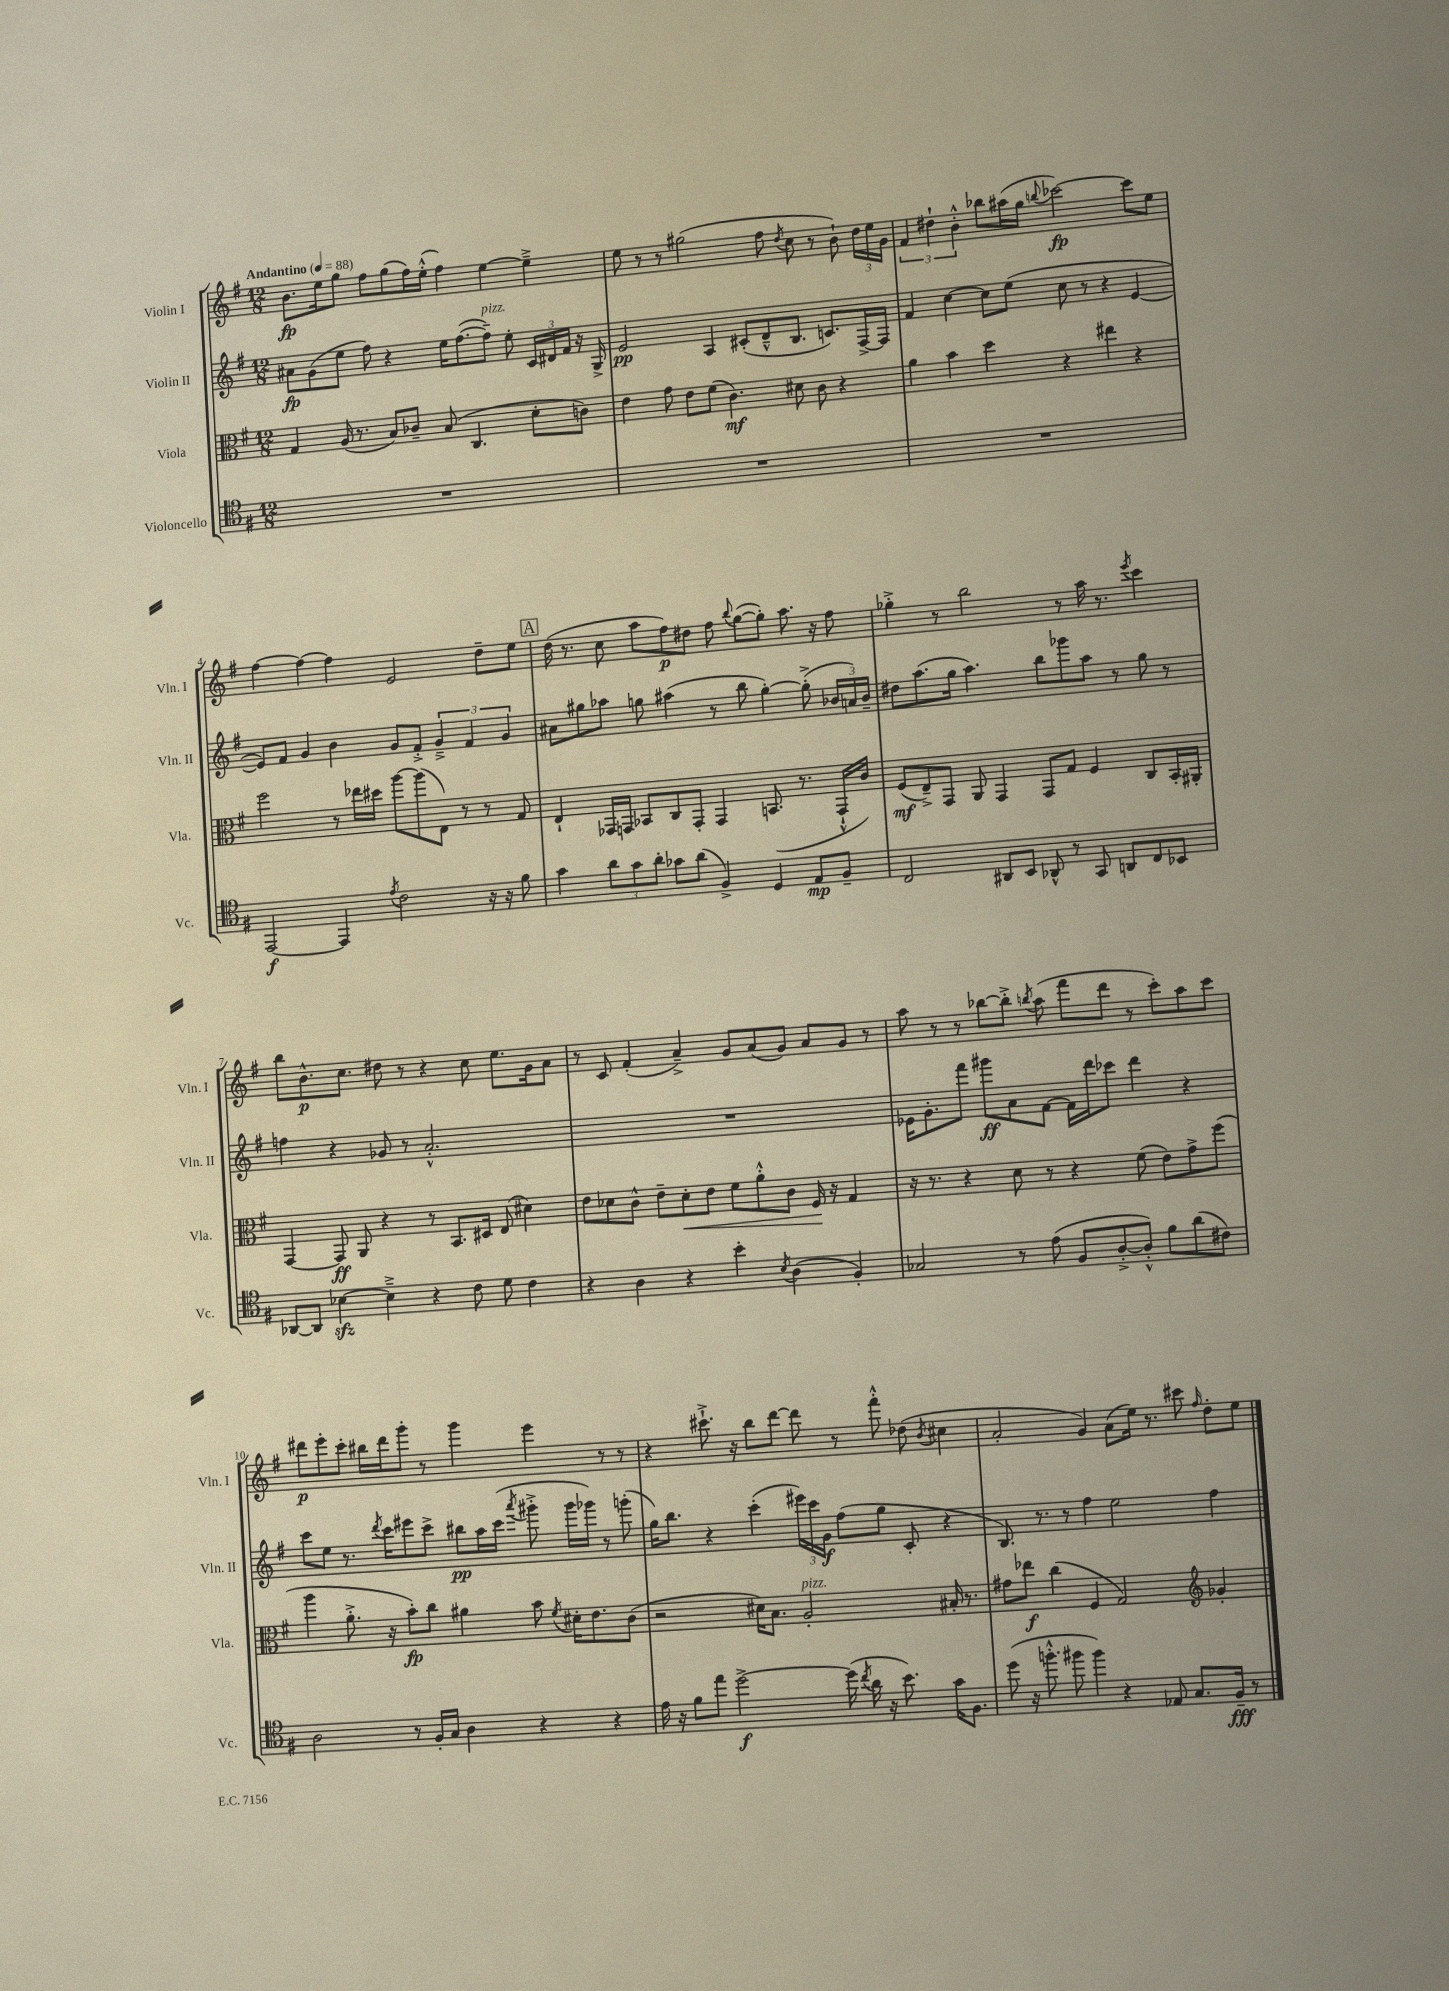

**kern	**dynam	**kern	**dynam	**kern	**dynam	**kern	**dynam
*part4	*part4	*part3	*part3	*part2	*part2	*part1	*part1
*staff4	*staff4	*staff3	*staff3	*staff2	*staff2	*staff1	*staff1
*I"Violoncello	*	*I"Viola	*	*I"Violin II	*	*I"Violin I	*
*I'Vc.	*	*I'Vla.	*	*I'Vln. II	*	*I'Vln. I	*
*clefC4	*	*clefC3	*	*clefG2	*	*clefG2	*
*k[f#]	*	*k[f#]	*	*k[f#]	*	*k[f#]	*
*M12/8	*	*M12/8	*	*M12/8	*	*M12/8	*
*MM88	*	*MM88	*	*MM88	*	*MM88	*
=1	=1	=1	=1	=1	=1	=1	=1
!	!	!	!	!	!	!LO:TX:a:B:t=Andantino	!
1.r	.	4G/	.	8a#X\L	fp	8.b\L	fp
.	.	.	.	(8g\	.	.	.
.	.	.	.	.	.	16ee\k	.
.	.	(16A/	.	8ee\J	.	8gg\J	.
.	.	8.r	.	.	.	.	.
.	.	.	.	8ff#\)	.	8ff#\L	.
.	.	8B/L)	.	4r	.	(8gg\	.
.	.	8c-X~/J	.	.	.	16ff#\L)	.
.	.	.	.	.	.	(16ee'^^\JJ	.
.	.	(8B/	.	16ee\KL	.	4ff#\)	.
.	.	.	.	([8.ff#\	.	.	.
.	.	4.C/	.	.	.	.	.
!	!	!	!	!LO:TX:a:i:t=pizz.	!	!	!
.	.	.	.	8ff#~\J])	.	[4ee\	.
.	.	.	.	8ee'\	.	.	.
.	.	8d'\L	.	24c/LL	.	4ee~^\]	.
.	.	.	.	24d#X/	.	.	.
.	.	.	.	24f#/JJ	.	.	.
.	.	8cn\J)	.	16r	.	.	.
.	.	.	.	16G^/	.	.	.
=2	=2	=2	=2	=2	=2	=2	=2
1.r	.	4e\	.	2e/	pp	8ee\	.
.	.	.	.	.	.	8r	.
.	.	8g\	.	.	.	8r	.
.	.	8e\L	.	.	.	(2gg#X\	.
.	.	(8f#\J	.	4A/	.	.	.
.	.	4.c\)	mf	.	.	.	.
.	.	.	.	(8c#X'/L	.	.	.
.	.	.	.	8d~^^/	.	8ff#\	.
.	.	.	.	.	.	8qdd/	.
.	.	8d#X\	.	8.B/J	.	8cc\	.
.	.	8c\	.	.	.	8r	.
.	.	.	.	8.cn/L)	.	.	.
.	.	4r	.	.	.	8b`\)	.
.	.	.	.	[16F#^/L	.	24dd\LL	.
.	.	.	.	.	.	24ee\	.
.	.	.	.	16F#/JJ]	.	.	.
.	.	.	.	.	.	24g\JJ	.
=3	=3	=3	=3	=3	=3	=3	=3
1.r	.	4a\	.	4f#/	.	6f#/	.
.	.	.	.	.	.	6dd#X`\	.
.	.	4b\	.	[4cc\	.	.	.
.	.	.	.	.	.	6b'^^\	.
.	.	4dd\	.	8cc\L]	.	8bb-X\L	.
.	.	.	.	(8ee\J	.	(16aa#X\L	.
.	.	.	.	.	.	16gg\JJ	.
.	.	.	.	.	.	8qqbbn/	.
.	.	4r	.	8cc\	.	[2ccc-X\)	fp
.	.	.	.	8r	.	.	.
.	.	4ee#X\	.	4r	.	.	.
.	.	4r	.	[4e/	.	8ccc-\L]	.
.	.	.	.	.	.	8ee\J	.
!!LO:LB:g=z
=4	=4	=4	=4	=4	=4	=4	=4
[2EE/	f	2ff#\	.	8e/L])	.	[4ff#\	.
.	.	.	.	8f#/J	.	.	.
.	.	.	.	4g/	.	4ff#\_	.
4EE/]	.	8r	.	4b\	.	4ff#\]	.
.	.	16ee-X\LL	.	.	.	.	.
.	.	16dd#X\JJ	.	.	.	.	.
8qe/	.	.	.	.	.	.	.
2c\	.	[8aa\L	.	8g/L	.	2e/	.
.	.	(8aa\]	.	8f#'^/J	.	.	.
.	.	8E\J)	.	6g~^/	.	.	.
.	.	8r	.	.	.	.	.
.	.	.	.	6f#/	.	.	.
16r	.	8r	.	.	.	8dd~\L	.
16r	.	.	.	.	.	.	.
.	.	.	.	6g/	.	.	.
8f#\	.	8G/	.	.	.	8ee\J	.
!!LO:REH:place=s1:t=A
=5	=5	=5	=5	=5	=5	=5	=5
4g\	.	4E`/	.	8a#X\L	.	(16dd\	.
.	.	.	.	.	.	8.r	.
.	.	.	.	8gg#X\	.	.	.
12a\L	.	16GG-X/LL	.	8aa-X\J	.	8cc\	.
.	.	16GGn/JJ	.	.	.	.	.
12g\	.	.	.	.	.	.	.
.	.	8BB-X/L	.	8ggn\	.	8aa\L	.
12a'\J	.	.	.	.	.	.	.
8g-X\L	.	8C/	.	(4aa#X\	.	8ff#\)	p
(8a\J	.	8GG'/J	.	.	.	8dd#X\J	.
4F#^/)	.	4GG/	.	8r	.	8ff#\	.
.	.	.	.	.	.	8qqbb/	.
.	.	.	.	8bb\	.	([8gg\L	.
4D/	.	(8.BBn/	.	[4gg'\)	.	8gg'\J])	.
.	.	.	.	.	.	8.aa\	.
.	.	8.r	.	.	.	.	.
8E/L	mp	.	.	(8gg'^\]	.	.	.
.	.	.	.	.	.	16r	.
8F#~/J	.	16GG`^^/LL	.	24b-X/LL	.	8ff#\	.
.	.	.	.	24an/)	.	.	.
.	.	16c/JJ)	.	.	.	.	.
.	.	.	.	24b-~/JJ	.	.	.
=6	=6	=6	=6	=6	=6	=6	=6
2C/	.	(8F#/L	mf	8dd#X\L	.	4gg-X'^\	.
.	.	8E~^/)	.	(8.aa\	.	.	.
.	.	8GG/J	.	.	.	8r	.
.	.	.	.	16gg\Jk	.	.	.
.	.	8AA/	.	4.aa\)	.	2bb\	.
8AA#X/L	.	4GG/	.	.	.	.	.
8BB/J	.	.	.	.	.	.	.
8AA-X^^/	.	8GG/L	.	8bb\L	.	.	.
8r	.	8G/J	.	8ggg-X\	.	8r	.
8GG/	.	4F#/	.	8aa\J	.	16aa\	.
.	.	.	.	.	.	8.r	.
8AAn/L	.	.	.	8r	.	.	.
.	.	.	.	.	.	8qeee/	.
8C/	.	8C/L	.	8gg\	.	4ccc\	.
8BB-X/J	.	16BB'/L	.	8r	.	.	.
.	.	16AA#X'/JJ	.	.	.	.	.
!!LO:LB:g=z
=7	=7	=7	=7	=7	=7	=7	=7
[8AA-X/L	.	[4GG/	.	4ffn\	.	8bb\L	.
8AA-/J]	.	.	.	.	.	8.b^^\	p
[4B-Xzz\	.	8GG/]	ff	4r	.	.	.
.	.	.	.	.	.	8.cc\J	.
.	.	8AA/	.	.	.	.	.
4B-~^\]	.	4r	.	8g-X/	.	8dd#X\	.
.	.	.	.	8r	.	8r	.
4r	.	8r	.	2.a'^^/	.	4r	.
.	.	8.BB/L	.	.	.	.	.
8c\	.	.	.	.	.	8cc\	.
.	.	16D#X/Jk	.	.	.	.	.
8d\	.	(8E/	.	.	.	8.ee\L	.
4c\	.	4d#X\)	.	.	.	.	.
.	.	.	.	.	.	16g\k	.
.	.	.	.	.	.	8a\J	.
=8	=8	=8	=8	=8	=8	=8	=8
4r	.	8e\L	.	1.r	.	8r	.
.	.	8d-X\	.	.	.	8c/	.
4A\	.	8c^^\J	.	.	.	(4f#'/	.
.	.	8e~\L	.	.	.	.	.
!	!	!	!LO:HP:b	!	!	!	!
4r	.	8d-'\	<	.	.	4a~^/)	.
.	.	8e\J	.	.	.	.	.
4b'\	.	8f#\L	.	.	.	8g/L	.
.	.	8a'^^\	.	.	.	(8a/	.
8qB/	.	.	.	.	.	.	.
(4A\	.	8c\J	.	.	.	8g/J)	.
.	.	16F#/	.	.	.	8a/L	.
.	.	16r	[	.	.	.	.
4F#'/)	.	4G/	.	.	.	8g/J	.
.	.	.	.	.	.	8r	.
=9	=9	=9	=9	=9	=9	=9	=9
2G-X/	.	16r	.	16e-X\KL	.	8aa\	.
.	.	8.r	.	8.g'\	.	.	.
.	.	.	.	.	.	8r	.
.	.	4r	.	8fff#\J	.	8r	.
.	.	.	.	8ggg#X\L	ff	[8bb-X\L	.
8r	.	8d\	.	8a\	.	8bb-'^\J]	.
.	.	.	.	.	.	8qbbn/	.
(8e\	.	8r	.	[8f#\J	.	(8aa\	.
8F#/L	.	4r	.	16f#\LL]	.	8fff#\L	.
.	.	.	.	16ddd\J	.	.	.
[8A'^/	.	.	.	8ccc-X\J	.	8ddd\J	.
8A'^^/J])	.	(8f#\	.	4ddd\	.	8r	.
8f#\L	.	8e\L)	.	.	.	8ccc'\L)	.
(8a\	.	8g^\	.	4r	.	8aa\	.
8c#X\J)	.	(8ff#\J	.	.	.	8ccc\J	.
!!LO:LB:g=z
=10	=10	=10	=10	=10	=10	=10	=10
2A\	.	4aa\	.	8ccc\L	.	8ddd#X\L	p
.	.	.	.	8ee\J	.	8eee'\	.
.	.	8.a'^\	.	8.r	.	8ccc'\J	.
.	.	.	.	.	.	16bb#X\LL	.
.	.	.	.	8qddd/	.	.	.
.	.	16r	.	16ccc\KL	.	16ddd#\J	.
8r	.	8b'\L)	fp	8eee#X\	.	8ggg'\J	.
16F#'/LL	.	8cc\J	.	8ccc^\J	.	8r	.
16G/JJ	.	.	.	.	.	.	.
4A\	.	4a#X\	.	8bb#X\L	pp	4ggg\	.
.	.	.	.	16aa\L	.	.	.
.	.	.	.	(16ccc\JJ	.	.	.
.	.	.	.	8qaaa/	.	.	.
4r	.	8b\	.	8ggg#X'^\	.	4eee\	.
.	.	8qf#/	.	.	.	.	.
.	.	16d#X'\KL	.	16ggg#\LL	.	.	.
.	.	8.e\	.	16ggg-X\JJ)	.	.	.
4r	.	.	.	8r	.	8r	.
.	.	(8c\J	.	(8gggn'\	.	8r	.
=11	=11	=11	=11	=11	=11	=11	=11
16e\	.	2r	.	16gg\KL)	.	4r	.
16r	.	.	.	8.bb\J	.	.	.
8f#\L	.	.	.	.	.	.	.
8ee\J	.	.	.	4r	.	8.ccc#X`^\	.
[2dd^\	f	.	.	.	.	.	.
.	.	.	.	.	.	16r	.
.	.	16d#X\KL)	.	(4ccc'\	.	8bb\L	.
.	.	8.B\J	.	.	.	.	.
.	.	.	.	.	.	[8ddd\J	.
!	!	!LO:TX:a:i:t=pizz.	!	!	!	!	!
.	.	2A'/	.	24eee#X\LL)	.	8ddd\]	.
.	.	.	.	24ccc\	.	.	.
.	.	.	.	24g\JJ	f	.	.
(16dd\]	.	.	.	(8ff#\L	.	8r	.
8qcc/	.	.	.	.	.	.	.
16a\	.	.	.	.	.	.	.
16r	.	.	.	8gg\J	.	8fff#'^^\	.
8.b\)	.	.	.	.	.	.	.
.	.	.	.	8c'/	.	(8dd-X\	.
.	.	.	.	.	.	8qb/	.
16g\KL	.	16B#X'/	.	4r	.	4cc#X\	.
8.F#\J	.	8.r	.	.	.	.	.
=12	=12	=12	=12	=12	=12	=12	=12
(8dd\	.	8g#X\L	.	8.B/)	.	2a'/	.
16r	.	8ee-X\J	f	.	.	.	.
8.ffn'^^\	.	.	.	8.r	.	.	.
.	.	(4cc\	.	.	.	.	.
8ff#X\	.	.	.	8r	.	.	.
4ff#\)	.	4F#/	.	4ff#\	.	4g/)	.
4r	.	2G/)	.	2ee\	.	(8a\L	.
.	.	.	.	.	.	16ee\Jk)	.
.	.	.	.	.	.	8.r	.
8E-X/	.	.	.	.	.	.	.
8.G/L	.	.	.	.	.	8ccc#X\	.
*	*	*clefG2	*	*	*	*	*
.	.	.	.	.	.	16qqff#/	.
.	.	4g-X'/	.	4ff#\	.	8dd'\L	.
16F#~/Jk	fff	.	.	.	.	.	.
8r	.	.	.	.	.	8ee\J	.
==	==	==	==	==	==	==	==
*-	*-	*-	*-	*-	*-	*-	*-
